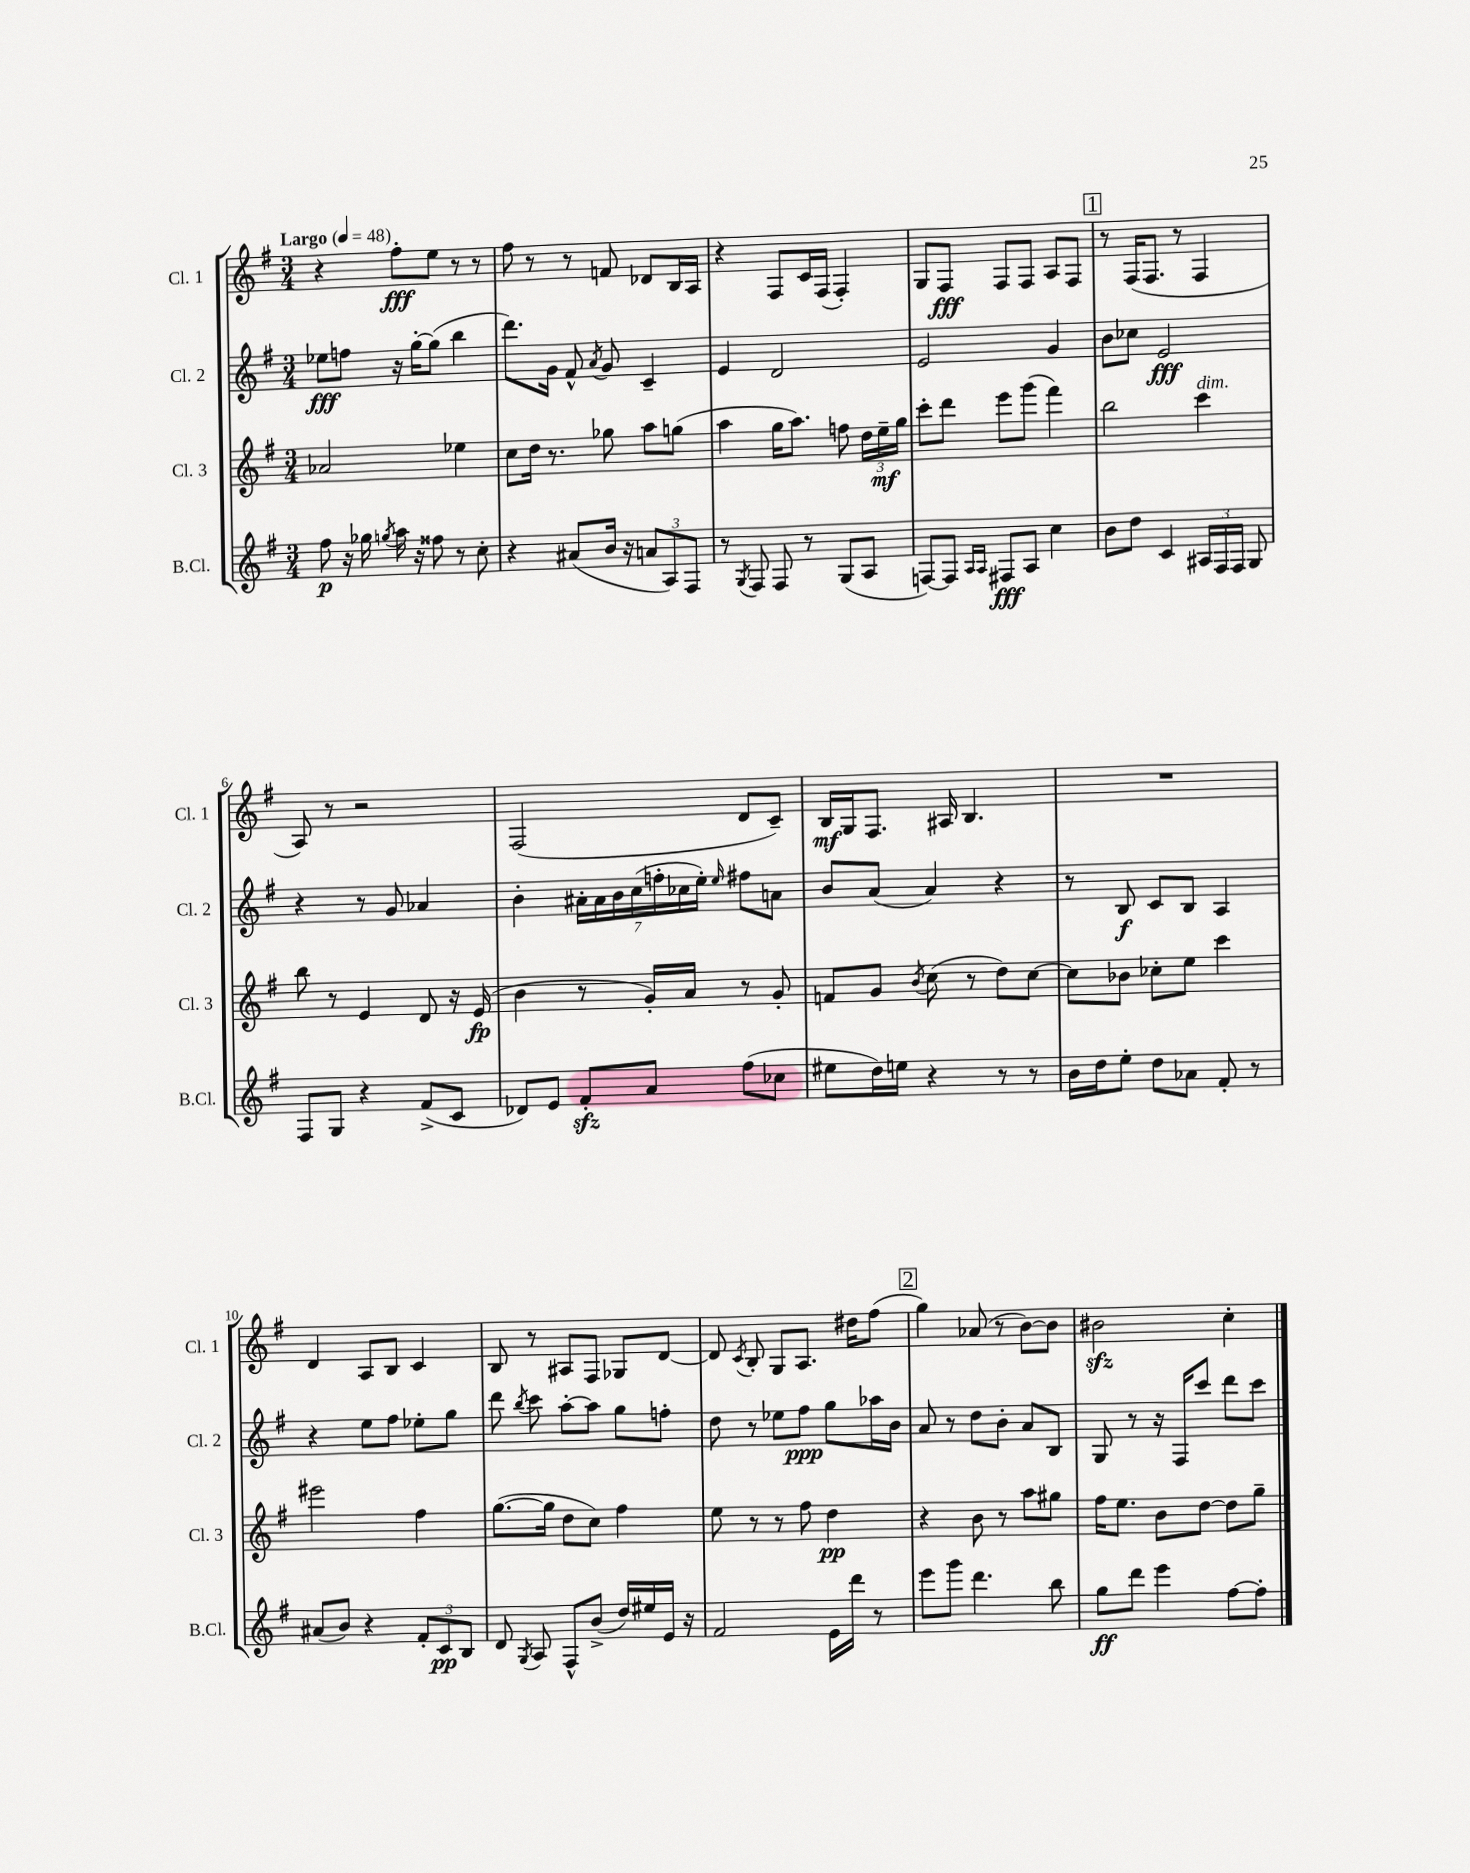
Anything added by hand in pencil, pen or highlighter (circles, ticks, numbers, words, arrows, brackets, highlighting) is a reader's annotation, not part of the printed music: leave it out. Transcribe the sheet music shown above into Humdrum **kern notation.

**kern	**dynam	**kern	**dynam	**kern	**dynam	**kern	**dynam
*part4	*part4	*part3	*part3	*part2	*part2	*part1	*part1
*staff4	*staff4	*staff3	*staff3	*staff2	*staff2	*staff1	*staff1
*I"B.Cl.	*	*I"Cl. 3	*	*I"Cl. 2	*	*I"Cl. 1	*
*I'B.Cl.	*	*I'Cl. 3	*	*I'Cl. 2	*	*I'Cl. 1	*
*clefG2	*	*clefG2	*	*clefG2	*	*clefG2	*
*k[f#]	*	*k[f#]	*	*k[f#]	*	*k[f#]	*
*M3/4	*	*M3/4	*	*M3/4	*	*M3/4	*
*MM48	*	*MM48	*	*MM48	*	*MM48	*
=1	=1	=1	=1	=1	=1	=1	=1
!	!	!	!	!	!	!LO:TX:a:B:t=Largo	!
8ff#\	p	2a-X/	.	8ee-X\L	fff	4r	.
16r	.	.	.	8ffn\J	.	.	.
16gg-X\	.	.	.	.	.	.	.
8qggn/	.	.	.	.	.	.	.
16aa\	.	.	.	16r	.	8ff#'\L	fff
16r	.	.	.	[16gg'\KL	.	.	.
8ff##X\	.	.	.	(8gg\J]	.	8ee\J	.
8r	.	4ee-X\	.	4bb\	.	8r	.
8cc'\	.	.	.	.	.	8r	.
=2	=2	=2	=2	=2	=2	=2	=2
4r	.	8cc\L	.	8.ddd\L)	.	8ff#\	.
.	.	16dd\Jk	.	.	.	8r	.
.	.	8.r	.	16g\Jk	.	.	.
(8a#X/L	.	.	.	8f#^^/	.	8r	.
.	.	.	.	8qa/	.	.	.
16b/Jk	.	8gg-X\	.	8g/	.	8fn/	.
16r	.	.	.	.	.	.	.
12an/L	.	8aa\L	.	4c~/	.	8d-X/L	.
12A/)	.	.	.	.	.	.	.
.	.	(8ggn\J	.	.	.	16B/L	.
12F#/J	.	.	.	.	.	.	.
.	.	.	.	.	.	16A/JJ	.
=3	=3	=3	=3	=3	=3	=3	=3
8r	.	4aa\	.	4e/	.	4r	.
8qG/	.	.	.	.	.	.	.
8F#/	.	.	.	.	.	.	.
8F#/	.	16gg\KL	.	2d/	.	8F#/L	.
.	.	8.aa\J)	.	.	.	.	.
8r	.	.	.	.	.	16c/L	.
.	.	.	.	.	.	(16F#/JJ	.
(8G/L	.	8ffn\	.	.	.	4F#'/)	.
8A/J	.	24dd\LL	.	.	.	.	.
.	.	24ee~\	mf	.	.	.	.
.	.	24gg\JJ	.	.	.	.	.
=4	=4	=4	=4	=4	=4	=4	=4
[8Fn/L)	.	8ccc'\L	.	2e/	.	8G/L	.
8F/J]	.	8ddd\J	.	.	.	8F#/J	fff
16qqA/LL	.	.	.	.	.	.	.
16qqA/JJ	.	.	.	.	.	.	.
8F#X/L	fff	8eee\L	.	.	.	8F#/L	.
8A/J	.	(8ggg\J	.	.	.	8F#/J	.
4cc\	.	4fff#\)	.	4g/	.	8A/L	.
.	.	.	.	.	.	8F#/J	.
!!LO:REH:place=s1:t=1
=5	=5	=5	=5	=5	=5	=5	=5
8b\L	.	2bb\	.	8b\L	.	8r	.
8dd\J	.	.	.	8cc-X\J	.	(16F#/KL	.
.	.	.	.	.	.	8.F#/J	.
4c/	.	.	.	2e/	fff	.	.
.	.	.	.	.	.	8r	.
!	!	!LO:TX:a:i:t=dim.	!	!	!	!	!
24A#X/LL	.	4ccc\	.	.	.	4F#/	.
24F#/	.	.	.	.	.	.	.
24F#/JJ	.	.	.	.	.	.	.
8G/	.	.	.	.	.	.	.
!!LO:LB:g=z
=6	=6	=6	=6	=6	=6	=6	=6
8F#/L	.	8bb\	.	4r	.	8A/)	.
8G/J	.	8r	.	.	.	8r	.
4r	.	4e/	.	8r	.	2r	.
.	.	.	.	8g/	.	.	.
(8f#^/L	.	8d/	.	4a-X/	.	.	.
8c/J	.	16r	.	.	.	.	.
.	.	(16e/	fp	.	.	.	.
=7	=7	=7	=7	=7	=7	=7	=7
8d-X/L)	.	4b\	.	4b'\	.	(2F#/	.
8e/J	.	.	.	.	.	.	.
8f#zz'/L	.	8r	.	28a#X'\LL	.	.	.
.	.	.	.	28a#\	.	.	.
.	.	.	.	28b\	.	.	.
.	.	.	.	(28cc\	.	.	.
8a/J	.	16g'/LL)	.	.	.	.	.
.	.	.	.	28ffn'\	.	.	.
.	.	.	.	28cc-X\	.	.	.
.	.	16a/JJ	.	.	.	.	.
.	.	.	.	28ee'\JJ)	.	.	.
.	.	.	.	16qqee/	.	.	.
(8ff#\L	.	8r	.	8ff#X\L	.	8d/L	.
8cc-X\J	.	8g'/	.	8an\J	.	8c~/J)	.
=8	=8	=8	=8	=8	=8	=8	=8
8ee#X\L	.	8fn/L	.	8b/L	.	16B/LL	mf
.	.	.	.	.	.	16G/J	.
16dd\L)	.	8g/J	.	(8a/J	.	8.F#/J	.
16een\JJ	.	.	.	.	.	.	.
.	.	8qb/	.	.	.	.	.
4r	.	(8cc\	.	4a/)	.	.	.
.	.	.	.	.	.	16A#X/	.
.	.	8r	.	.	.	4.B/	.
8r	.	8dd\L)	.	4r	.	.	.
8r	.	[8cc\J	.	.	.	.	.
=9	=9	=9	=9	=9	=9	=9	=9
16b\LL	.	8cc\L]	.	8r	.	2.r	.
16dd\J	.	.	.	.	.	.	.
8ee'\J	.	8b-X\J	.	8B/	f	.	.
8dd\L	.	8cc-X'\L	.	8c/L	.	.	.
8a-X\J	.	8ee\J	.	8B/J	.	.	.
8f#'/	.	4ccc\	.	4A/	.	.	.
8r	.	.	.	.	.	.	.
!!LO:LB:g=z
=10	=10	=10	=10	=10	=10	=10	=10
(8a#X/L	.	2eee#X\	.	4r	.	4d/	.
8b/J)	.	.	.	.	.	.	.
4r	.	.	.	8ee\L	.	8A/L	.
.	.	.	.	8ff#\J	.	8B/J	.
12f#'/L	.	4ff#\	.	8ee-X'\L	.	4c/	.
12c/	pp	.	.	.	.	.	.
.	.	.	.	8gg\J	.	.	.
12B/J	.	.	.	.	.	.	.
=11	=11	=11	=11	=11	=11	=11	=11
8d/	.	([8.gg\L	.	8ddd\	.	8B/	.
8qG/	.	.	.	8qbb/	.	.	.
8A/	.	.	.	8ccc\	.	8r	.
.	.	16gg\Jk]	.	.	.	.	.
8F#^^/L	.	8dd\L	.	[8aa'\L	.	8A#X/L	.
(8b^/J	.	8cc\J)	.	8aa\J]	.	8F#/J	.
16dd/LL)	.	4ff#\	.	8gg\L	.	8G-X/L	.
16ee#X/	.	.	.	.	.	.	.
16e/JJ	.	.	.	8ffn'\J	.	[8d/J	.
16r	.	.	.	.	.	.	.
=12	=12	=12	=12	=12	=12	=12	=12
2f#/	.	8ee\	.	8dd\	.	8d/]	.
.	.	.	.	.	.	8qc/	.
.	.	8r	.	8r	.	8B'/	.
.	.	8r	.	8ee-X\L	.	8G/L	.
.	.	8ff#\	.	8ff#\J	ppp	8.A/J	.
16e\LL	.	4dd\	pp	8gg\L	.	.	.
16ddd\JJ	.	.	.	.	.	16dd#X\KL	.
8r	.	.	.	16aa-X\L	.	(8ff#\J	.
.	.	.	.	16b\JJ	.	.	.
!!LO:REH:place=s1:t=2
=13	=13	=13	=13	=13	=13	=13	=13
8eee\L	.	4r	.	8a/	.	4gg\)	.
8ggg\J	.	.	.	8r	.	.	.
4.ddd\	.	8b\	.	8dd\L	.	(8a-X/	.
.	.	8r	.	8b'\J	.	8r	.
.	.	8aa\L	.	8a/L	.	[8b\L)	.
8bb\	.	8gg#X\J	.	8B/J	.	8b\J]	.
=14	=14	=14	=14	=14	=14	=14	=14
8gg\L	ff	16ff#\KL	.	8G/	.	2b#Xzz\	.
.	.	8.ee\J	.	.	.	.	.
8ddd\J	.	.	.	8r	.	.	.
4eee\	.	8b\L	.	16r	.	.	.
.	.	.	.	16F#/KL	.	.	.
.	.	[8dd\J	.	8ccc/J	.	.	.
[8ff#\L	.	8dd\L]	.	8ddd\L	.	4cc'\	.
8ff#'\J]	.	8gg~\J	.	8ccc\J	.	.	.
==	==	==	==	==	==	==	==
*-	*-	*-	*-	*-	*-	*-	*-
